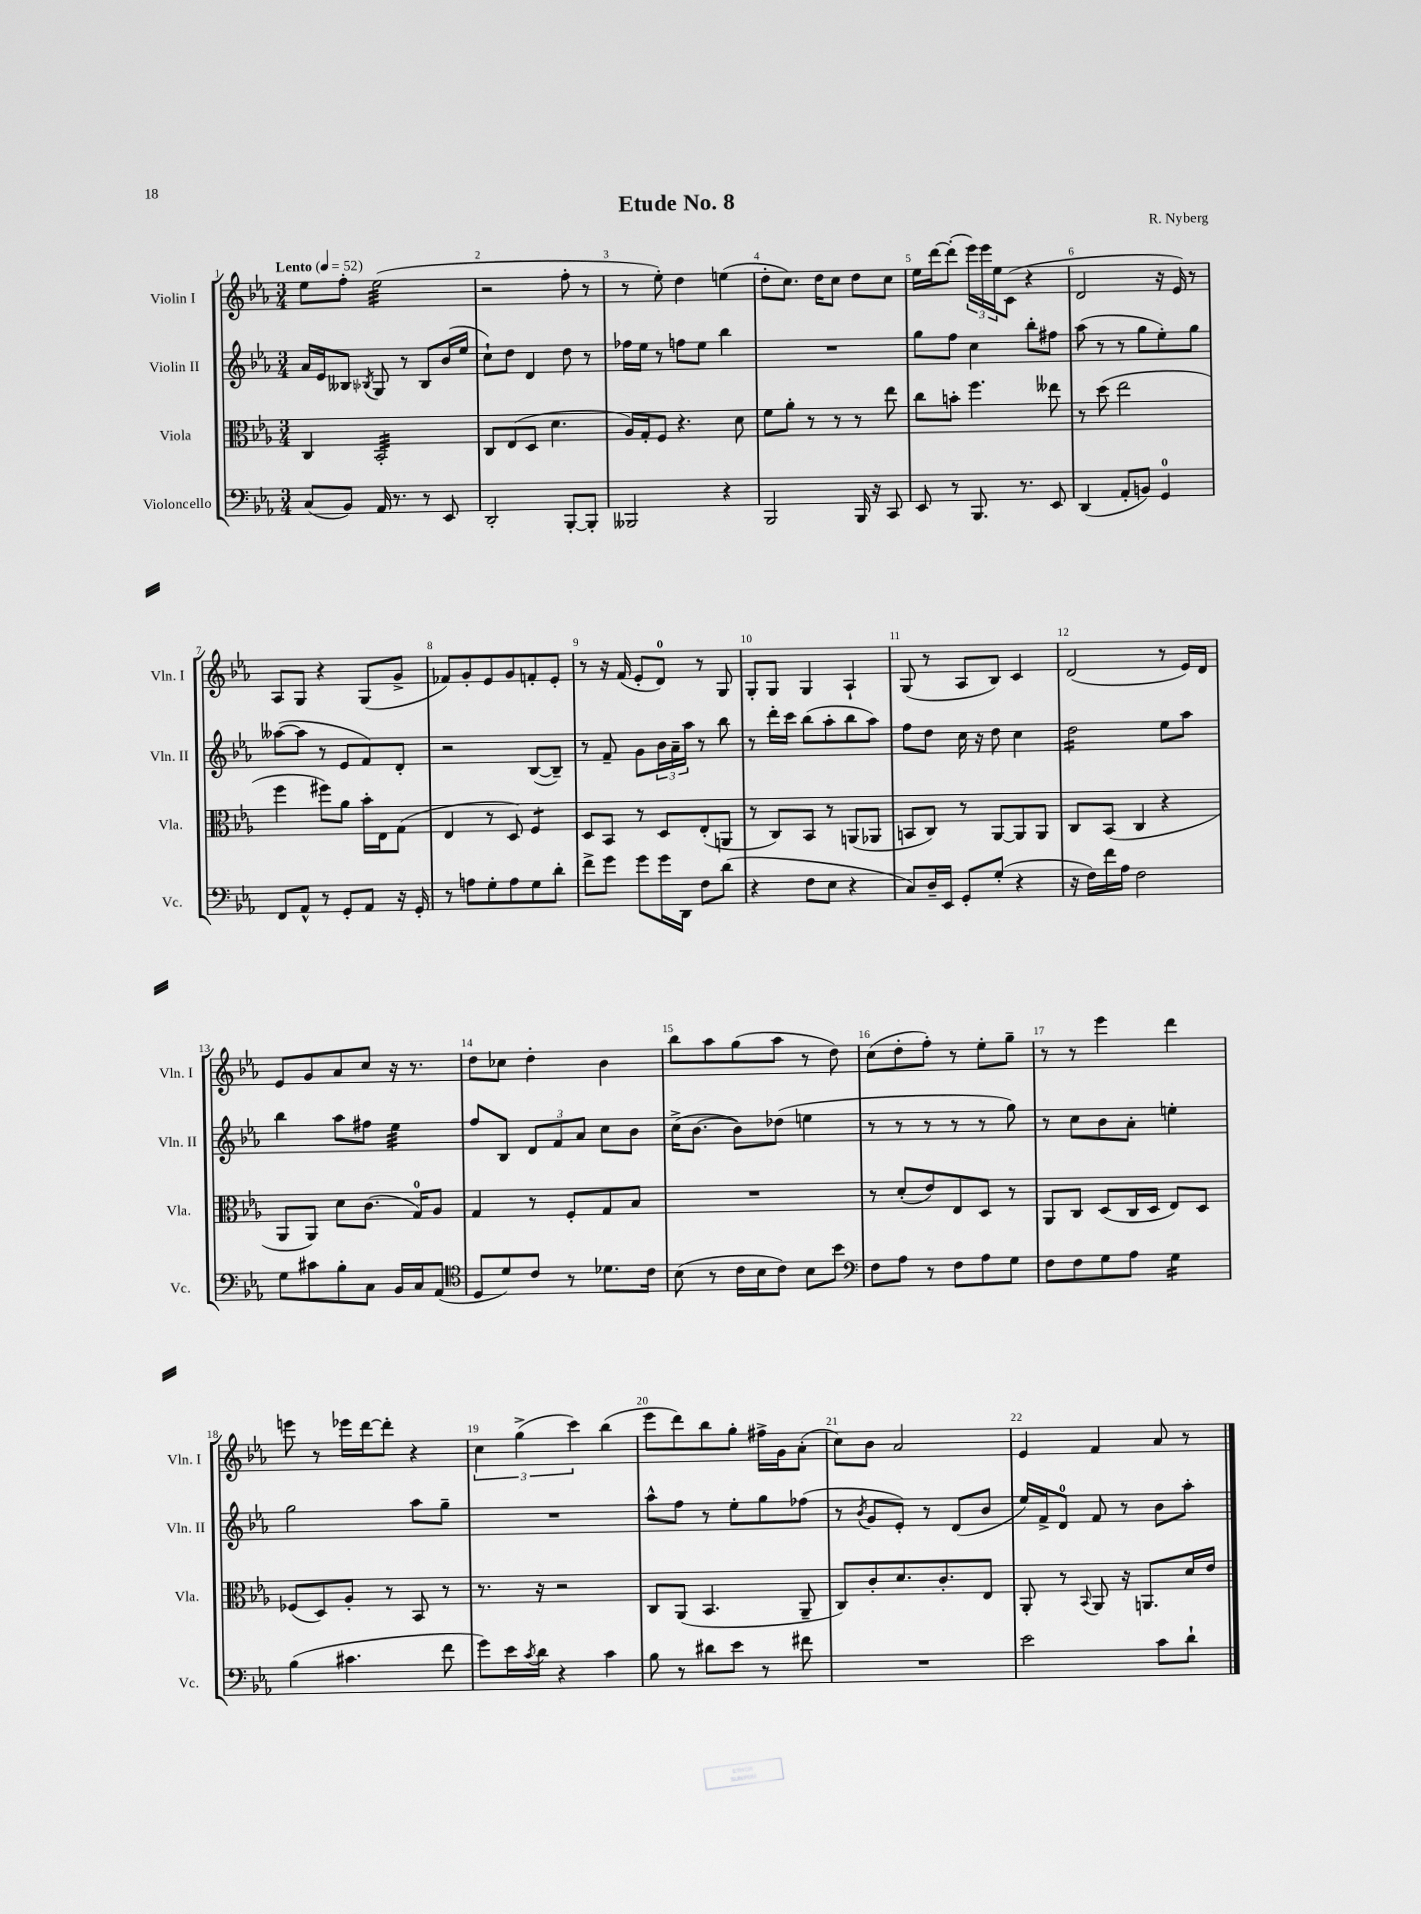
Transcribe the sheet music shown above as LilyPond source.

\header { title = "Etude No. 8" composer = "R. Nyberg" }
<<
\new StaffGroup <<
\new Staff = "s0" \with { instrumentName = "Violin I" shortInstrumentName = "Vln. I" } {
    \clef treble \key ees \major \numericTimeSignature \time 3/4 \tempo "Lento" 4 = 52
    ees''8 f''8-. ees''2:32( |
    r2 f''8-. r8 |
    r8 ees''8-.) d''4 e''4( |
    d''8-. c''8.) d''16 c''8 d''8 c''8 |
    ees''16 d'''16~ d'''8-.( \tuplet 3/2 { ees'''16) ees'''16 ees''16 } c'8( r4 |
    d'2 r16 ees'16) r8 |
    aes8 g8 r4 g8( g'8-> |
    fes'8) g'8-. ees'8 g'8 f'8-. ees'8-. |
    r8 r16 f'16( ees'8-. d'8-0) r8 g8 |
    g8-. g8 g4 aes4-! |
    g8( r8 aes8 bes8) c'4 |
    d'2( r8 ees'16) d'16 |
    ees'8 g'8 aes'8 c''8 r16 r8. |
    d''8 ces''8 d''4-. bes'4 |
    bes''8 aes''8 g''8( aes''8 r8 d''8) |
    c''8( d''8-. f''8-.) r8 ees''8-. g''8-- |
    r8 r8 ees'''4 d'''4 |
    e'''8 r8 ees'''16 d'''16~ d'''8-. r4 |
    \tuplet 3/2 { c''4 g''4->( c'''4) } bes''4( |
    ees'''8 d'''8) bes''8 g''8-. fis''16-> g'16 aes'8-.( |
    c''8) bes'8 aes'2 |
    ees'4 f'4 aes'8 r8 \bar "|." |
}
\new Staff = "s1" \with { instrumentName = "Violin II" shortInstrumentName = "Vln. II" } {
    \clef treble \key ees \major \numericTimeSignature \time 3/4
    aes'16 ees'16 beses8 \acciaccatura { bes8 } g8 r8 bes8 bes'16( ees''16 |
    c''8-!) d''8 d'4 d''8 r8 |
    fes''16 ees''16 r8 f''8 ees''8 bes''4 |
    R2. |
    g''8 f''8 c''4 bes''8-. fis''8 |
    aes''8( r8 r8 g''8 ees''8-.) g''8 |
    aeses''8~( aeses''8 r8 ees'8 f'8) d'8-. |
    r2 bes8~( bes8--) |
    r8 f'8-- g'8 \tuplet 3/2 { bes'16 aes'16-- aes''16 } r8 bes''8 |
    r8 d'''16-. c'''16 bes''8( aes''8-. bes''8 aes''8) |
    f''8 d''8 c''16 r16 d''8 c''4 |
    d''2:16 ees''8 aes''8 |
    bes''4 aes''8 fis''8 ees''4:32 |
    f''8 bes8 \tuplet 3/2 { d'8 f'8 aes'8 } c''8 bes'8 |
    c''16->( bes'8.~ bes'8) des''8( e''4 |
    r8 r8 r8 r8 r8 g''8) |
    r8 c''8 bes'8 aes'8-. e''4-. |
    g''2 aes''8 g''8-- |
    R2. |
    aes''8-^ f''8 r8 ees''8-. g''8 fes''8( |
    r8 \acciaccatura { bes'8 } g'8 ees'8-.) r8 d'8( bes'8 |
    ees''16) f'16-> d'8-0 f'8 r8 bes'8 aes''8-. \bar "|." |
}
\new Staff = "s2" \with { instrumentName = "Viola" shortInstrumentName = "Vla." } {
    \clef alto \key ees \major \numericTimeSignature \time 3/4
    c4 bes,2:32-. |
    c8 ees8( d8 d'4. |
    aes16) g16-. f8 r4. d'8 |
    f'8 aes'8-. r8 r8 r8 ees''8 |
    c''8 b'8-. f''4. eeses''8 |
    r8 d''8( ees''2 |
    f''4 fis''8) aes'8 bes'16-. ees16 g8( |
    ees4 r8 d8) f4:8 |
    d8 bes,8 r8 d8 ees8-.( a,8 |
    r8 c8) bes,8 r8 a,8( aes,8 |
    b,8 c8) r8 aes,8~ aes,8 aes,8 |
    c8 bes,8( c4 r4 |
    aes,8 aes,8) d'8 c'8.( g16-0) aes8 |
    g4 r8 f8-. g8 bes8 |
    R2. |
    r8 d'8-.( ees'8) ees8 d8 r8 |
    aes,8 c8 d8( c16 d16 ees8) d8 |
    fes8( d8) aes8-. r8 bes,8 r8 |
    r8. r16 r2 |
    c8 aes,8( bes,4. aes,8-- |
    c8) c'8-. d'8. c'8.-. ees8 |
    aes,8-. r8 \appoggiatura { bes,8 } aes,8 r16 a,8. d'16 ees'16 \bar "|." |
}
\new Staff = "s3" \with { instrumentName = "Violoncello" shortInstrumentName = "Vc." } {
    \clef bass \key ees \major \numericTimeSignature \time 3/4
    c8( bes,8) aes,16 r8. r8 ees,8 |
    d,2-. bes,,8~-. bes,,8-. |
    beses,,2 r4 |
    bes,,2 bes,,16 r16 c,8 |
    ees,8 r8 bes,,8. r8. ees,8 |
    d,4( aes,8-. b,8) g,4-0 |
    f,8 aes,8-^ r8 g,8-. aes,8 r16 g,16-. |
    r8 a8 g8-. a8 g8 d'8-. |
    f'8-> g'8 g'8 g'16 d,16 f8 d'8( |
    r4 f8 ees8 r4 |
    c8) d16-- ees,16 g,8-. g8-.( r4 |
    r16 f16) f'16 aes16 f2 |
    g8 cis'8 bes8-. c8 bes,16 c16 aes,8( |
    \clef tenor d8 d'8) c'8 r8 des'8. c'16 |
    bes8( r8 c'16 bes16 c'8) bes8 bes'8 |
    \clef bass f8 aes8 r8 f8 aes8 g8 |
    f8 f8 g8 aes8 g4:16 |
    bes4( cis'4. f'8 |
    g'8) ees'16 \acciaccatura { c'8 } d'16 r4 c'4 |
    bes8 r8 dis'8 ees'8 r8 fis'8 |
    R2. |
    ees'2 c'8 d'8-! \bar "|." |
}
>>
>>
\layout { \context { \Score \override BarNumber.break-visibility = ##(#f #t #t) barNumberVisibility = #all-bar-numbers-visible } }
